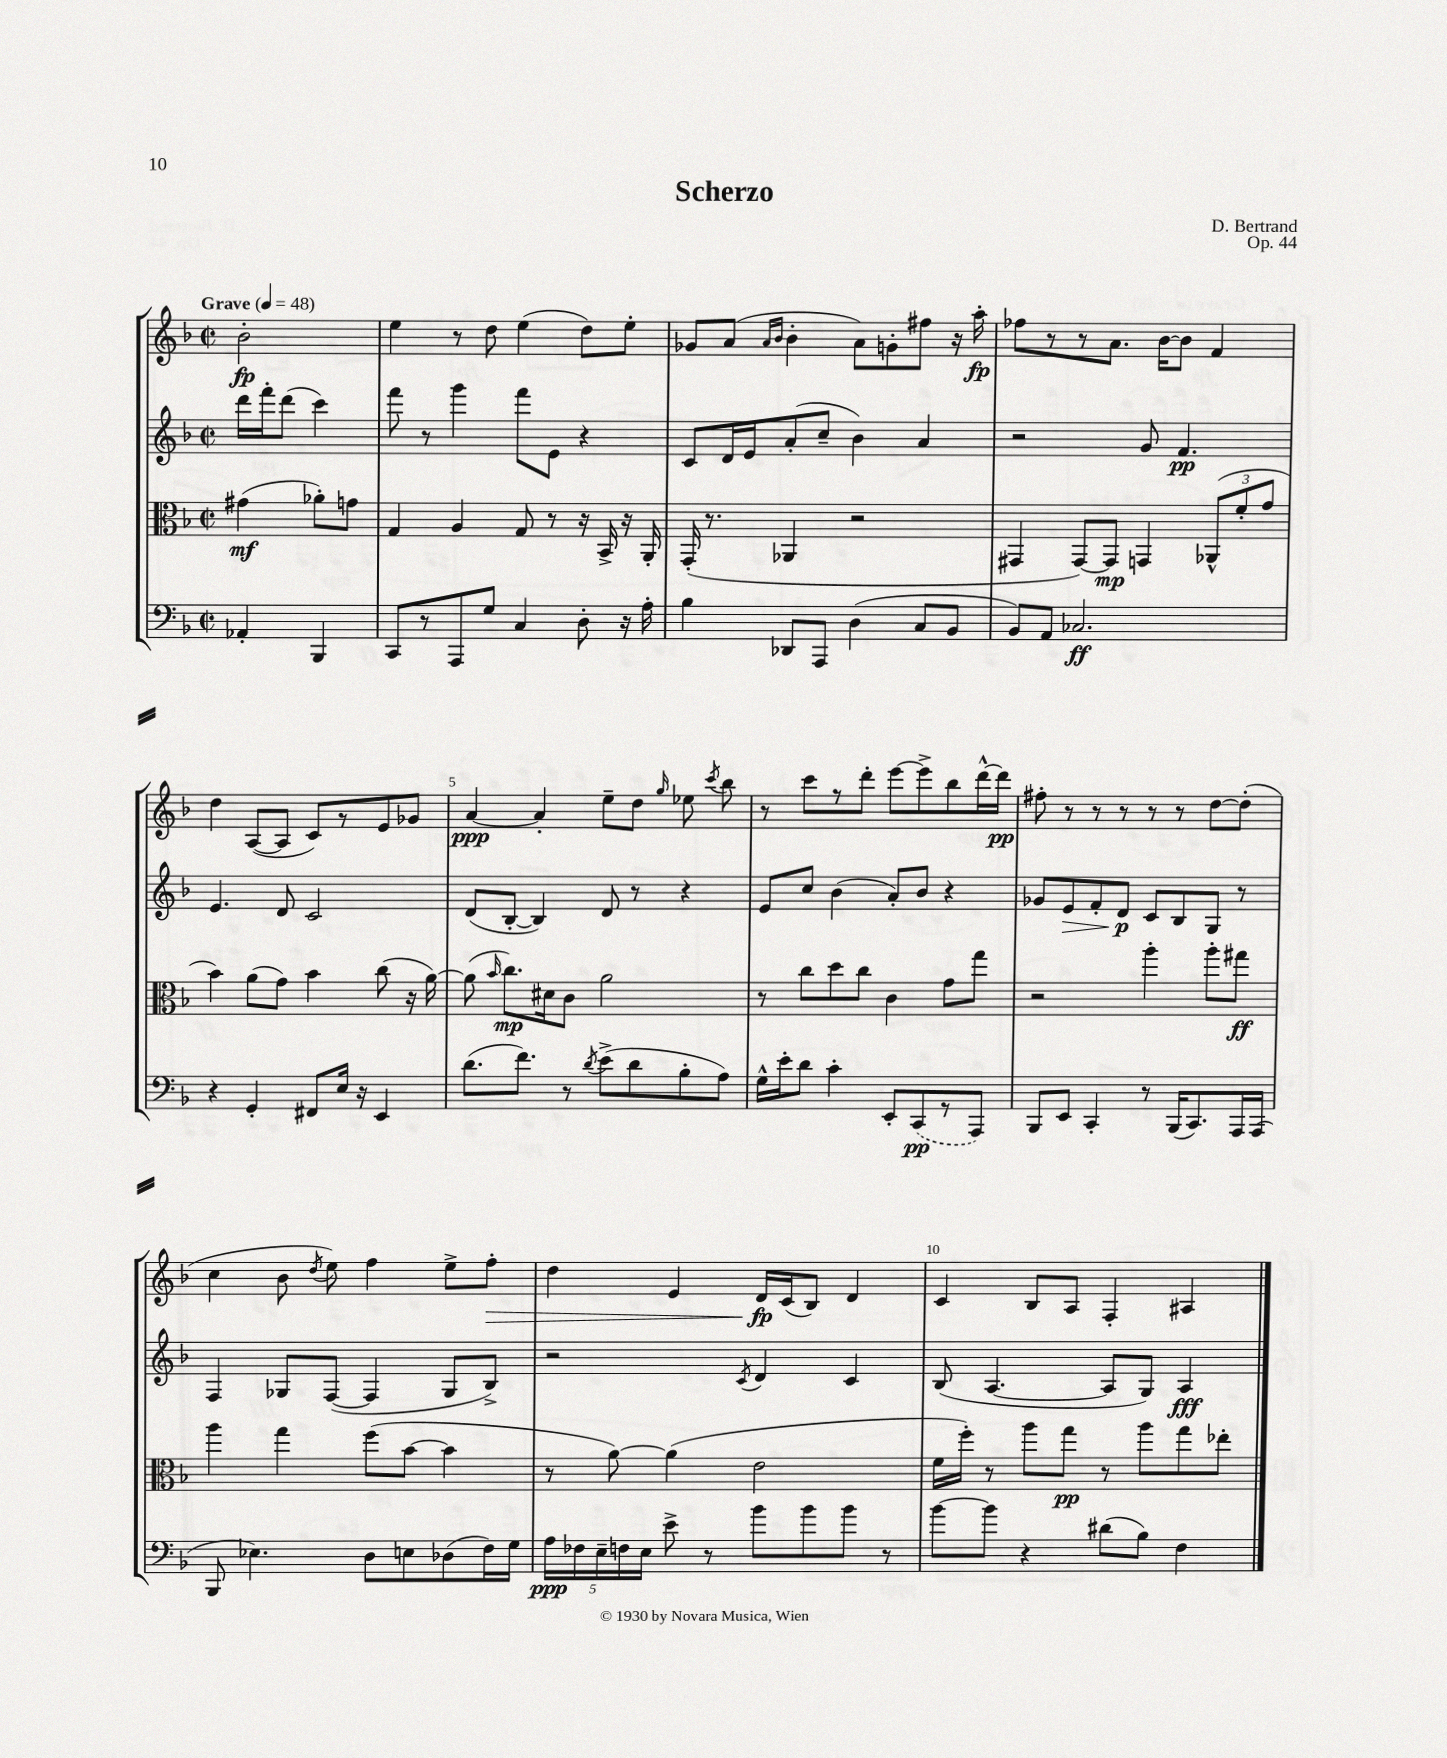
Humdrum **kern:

**kern	**kern	**kern	**kern
*staff4	*staff3	*staff2	*staff1
*clefF4	*clefC3	*clefG2	*clefG2
*k[b-]	*k[b-]	*k[b-]	*k[b-]
*M2/2	*M2/2	*M2/2	*M2/2
*met(c|)	*met(c|)	*met(c|)	*met(c|)
*MM48	*MM48	*MM48	*MM48
4AA-'/	(4g#\	16ddd\LL	2b-'\
.	.	16fff'\J	.
.	.	(8ddd\J	.
4BBB-/	8a-'\L)	4ccc\)	.
.	8g\J	.	.
=	=	=	=
8CC/L	4G/	8fff\	4ee\
8r	.	8r	.
8AAA/	4A/	4ggg\	8r
8G/J	.	.	8dd\
4C/	8G/	8fff\L	(4ee\
.	8r	8e\J	.
8D'\	16r	4r	8dd\L)
.	16BB-^/	.	.
16r	16r	.	8ee'\J
16A'\	16AA'/	.	.
=	=	=	=
4B-\	(16GG'/	8c/L	8g-/L
.	8.r	.	.
.	.	16d/L	(8a/J
.	.	16e/J	.
.	.	.	16qqa/LL
.	.	.	16qqb-/JJ
8DD-/L	4AA-/	(8a'/	4b-'\
8AAA/J	.	8cc~/J	.
(4D\	2r	4b-\)	8a\L)
.	.	.	8g'\
8C/L	.	4a/	8ff#\J
8BB-/J	.	.	16r
.	.	.	16aa'\
=	=	=	=
8BB-/L)	4GG#/	2r	8ff-\L
8AA/J	.	.	8r
2.C-/	[8GG#/L)	.	8r
.	8GG#/]J	.	8.a\J
.	4GG/	8g/	.
.	.	.	[16b-\LK
.	.	4.f/	8b-\]J
.	(12AA-^^/L	.	4f/
.	12f'/	.	.
.	12g/J	.	.
=	=	=	=
4r	4b-\)	4.e/	4dd\
4GG'/	(8a\L	.	([8A/L
.	8g\J)	8d/	8A/]J
8FF#/L	4b-\	2c/	8c/L)
16E/Jk	.	.	8r
16r	.	.	.
4EE/	(8cc\	.	8e/
.	16r	.	8g-/J
.	[16a\)	.	.
=	=	=	=
(8.d\L	(8a\]	(8d/L	[4a/
.	16qqb-/	.	.
.	8.cc\L)	[8B-'/J	.
8.f\J)	.	.	.
.	.	4B-/])	4a'/]
.	16d#\k	.	.
8r	8c\J	.	.
8qd/	.	.	.
(8e^\L	2a\	8d/	8ee~\L
8d\	.	8r	8dd\J
.	.	.	16qqgg/
8B-'\	.	4r	8ee-\
.	.	.	8qccc/
8A\J)	.	.	8bb-\
=	=	=	=
16G^^\LL	8r	8e/L	8r
16e'\J	.	.	.
8d\J	8cc\L	8cc/J	8ccc\L
4c'\	8dd\	(4b-\	8r
.	8cc\J	.	8ddd'\J
8EE'/L	4c\	8a'/L)	[8eee\L
(8CC/	.	8b-/J	8eee^\]
8r	8g\L	4r	8bb-\
8AAA/J)	8gg\J	.	[16ddd^^\L
.	.	.	16ddd\]JJ
=	=	=	=
8BBB-/L	2r	8g-/L	8ff#'\
8EE/J	.	8e/	8r
4CC'/	.	8f'/	8r
.	.	8d/J	8r
8r	4aa'\	8c/L	8r
(16BBB-/LK	.	8B-/	8r
8.CC/)	.	.	.
.	8aa'\L	8G/J	[8dd\L
16AAA/L	8gg#\J	8r	(8dd'\]J
(16AAA/JJ	.	.	.
=	=	=	=
8BBB-/	4aa\	4F/	4cc\
4.E-\)	.	.	.
.	4gg\	8G-/L	8b-\
.	.	.	8qdd/
.	.	([8F/J	8ee\)
8D\L	(8ff\L	4F/]	4ff\
8E\	[8b-\J	.	.
(8D-\	4b-\]	8G-/L	8ee^\L
16F\L)	.	8B-^/J)	8ff'\J
16G\JJ	.	.	.
=	=	=	=
20A\LL	8r	2r	4dd\
20F-\	.	.	.
20E~\	.	.	.
.	[8a\)	.	.
20F\	.	.	.
20E\JJ	.	.	.
8e^\	(4a\]	.	4e/
8r	.	.	.
.	.	8qc/	.
8b-\L	2e\	4d/	16d/LL
.	.	.	(16c/J
8b-\	.	.	8B-/J)
8b-\J	.	4c/	4d/
8r	.	.	.
=	=	=	=
[8b-\L	16f\LL	(8B-/	4c/
.	16ff'\JJ)	.	.
8b-\]J	8r	[4.A/	.
4r	8aa\L	.	8B-/L
.	8gg\J	.	8A/J
(8d#\L	8r	8A/]L	4F'/
8B-\J)	8aa\L	8G/J)	.
4F\	8gg\	4A/	4A#/
.	8ee-'\J	.	.
==	==	==	==
*-	*-	*-	*-
